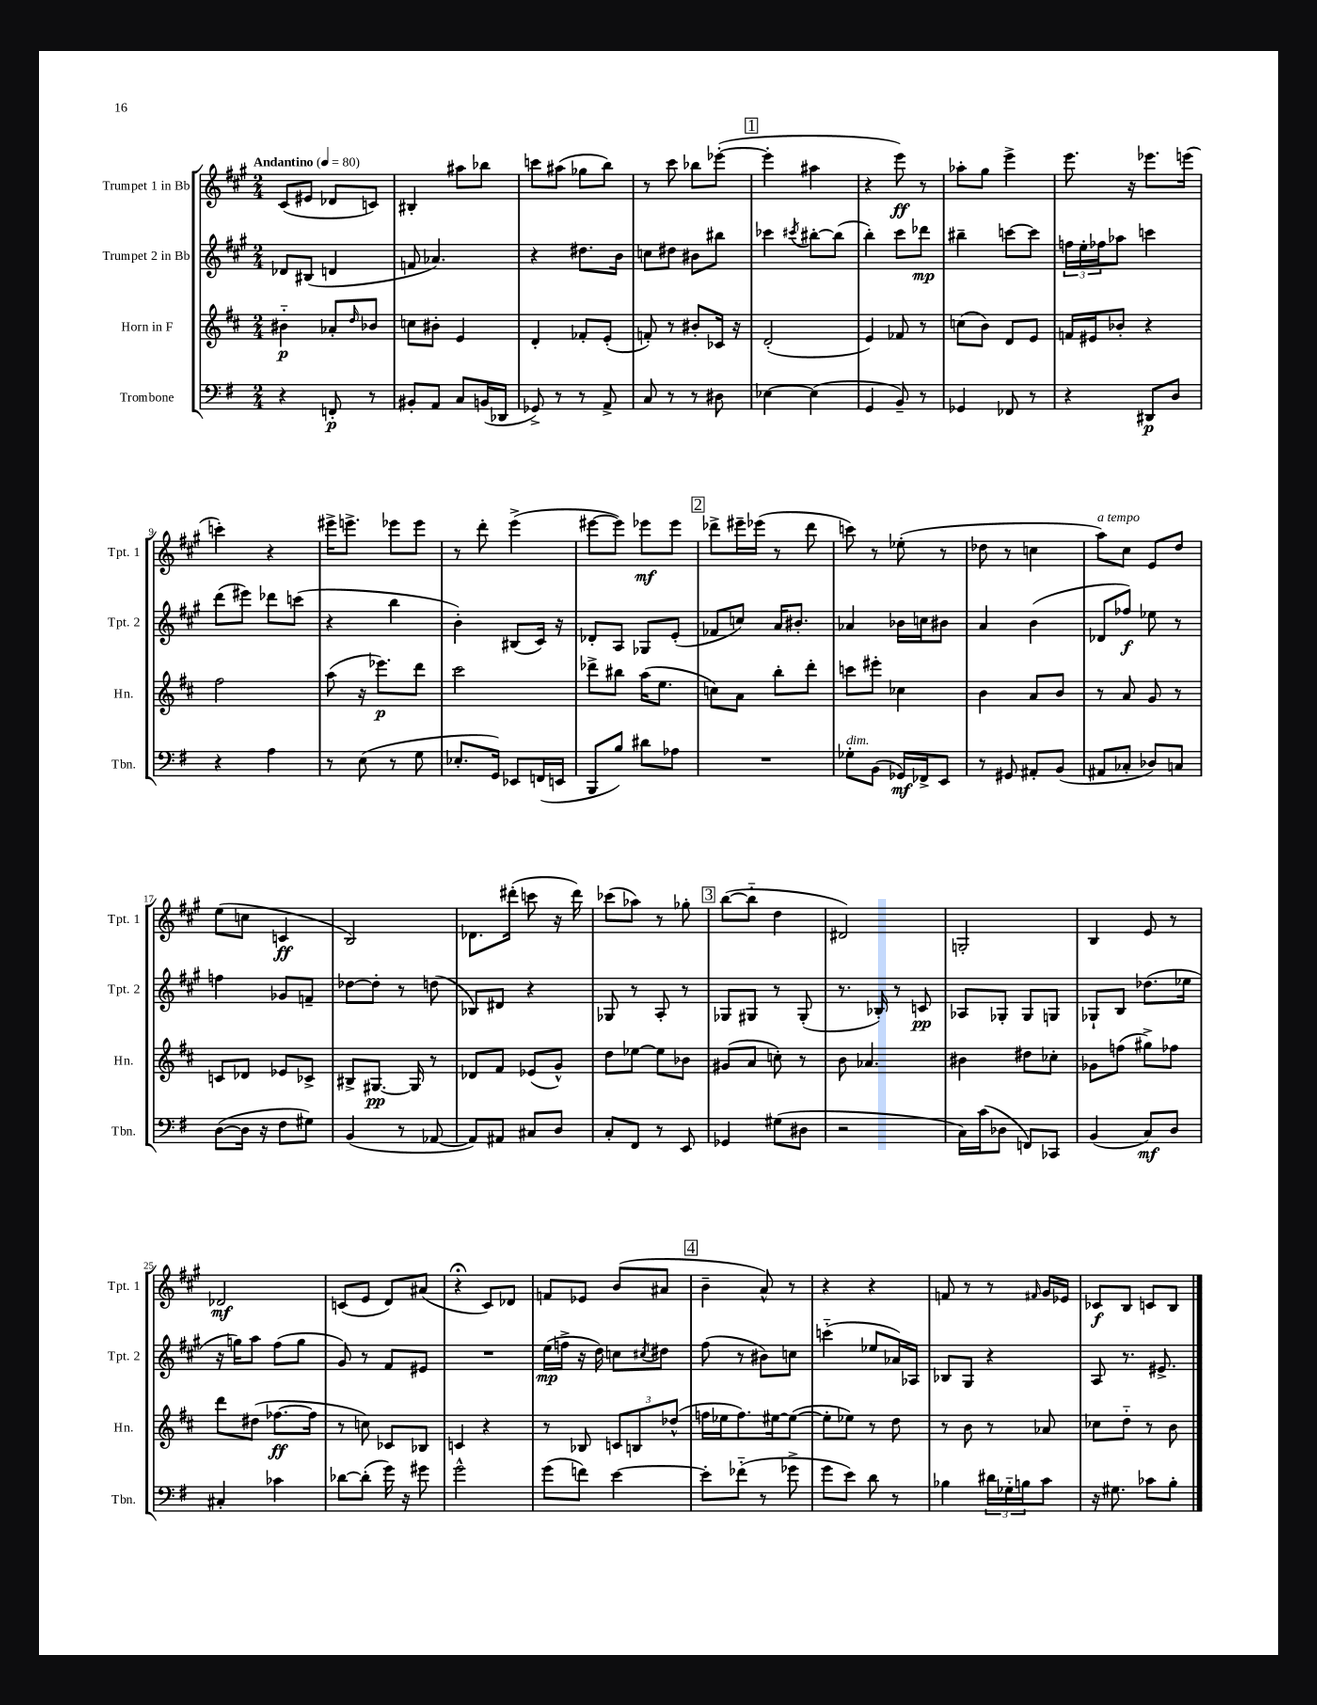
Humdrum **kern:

**kern	**kern	**kern	**kern
*staff4	*staff3	*staff2	*staff1
*clefF4	*clefG2	*clefG2	*clefG2
*k[f#]	*k[f#c#]	*k[f#c#g#]	*k[f#c#g#]
*M2/4	*M2/4	*M2/4	*M2/4
*MM80	*MM80	*MM80	*MM80
4r	4b#'~\	8d-/L	(8c#/L
.	.	(8B#/J	8e#/J
8FF'/	8a-'/L	4d/	8d-/L
.	16qqdd/	.	.
8r	8b-/J	.	8c/J)
=	=	=	=
8BB#'/L	8cc\L	8f/	4B#'/
8AA/J	8b#'\J	4.a-/)	.
8C/L	4e/	.	8aa#\L
(16BB/L	.	.	8bb-\J
16DD-/JJ	.	.	.
=	=	=	=
8GG-^/)	4d'/	4r	8ccc\L
8r	.	.	(8aa#\J
8r	8f-'/L	8.dd#\L	8gg-\L
8AA^/	(8e'/J	.	8bb\J)
.	.	16b\Jk	.
=	=	=	=
8C/	8f'/)	8cc\L	8r
8r	8r	8dd#\J	8ccc#\
8r	8b#'/L	8b#\L	8bb-\L
8D#\	16c-/Jk	8bb#\J	([8eee-'\J
.	16r	.	.
=	=	=	=
[4E-\	(2d'/	4ccc-\	4eee-'\]
.	.	8qccc#/	.
(4E-\]	.	[8bb#'\L	4aa#\
.	.	(8bb#\]J	.
=	=	=	=
4GG/	4e/)	4bb'\)	4r
8BB~/)	8f-/	8ccc#\L	8eee\)
8r	8r	8ddd-\J	8r
=	=	=	=
4GG-/	(8cc\L	4bb#~\	8aa-'\L
.	8b\J)	.	8gg#\J
8FF-/	8d/L	[8ccc\L	4eee^\
8r	8e/J	8ccc\]J	.
=	=	=	=
4r	16f/LL	24ff\LL	8.eee\
.	.	24ee'\	.
.	16e#/J	.	.
.	.	24ff-\J	.
.	8b-'/J	8aa-\J	.
.	.	.	16r
8DD#/L	4r	4ccc\	8.eee-\L
8D/J	.	.	.
.	.	.	(16eee\Jk
=	=	=	=
4r	2ff#\	(8ddd\L	4ccc'\)
.	.	8eee#\J)	.
4A\	.	8ddd-\L	4r
.	.	(8ccc\J	.
=	=	=	=
8r	(8aa\	4r	16eee#^\LK
.	.	.	8.eee^\J
(8E\	16r	.	.
.	8.eee-\L)	.	.
8r	.	4bb\	8eee-\L
8G\	8ddd\J	.	8eee-\J
=	=	=	=
8.E-'/L	2ccc#\	4b'\)	8r
.	.	.	8ddd'\
16GG/Jk)	.	.	.
8EE-/L	.	(8B#/L	(4eee^\
(16FF/L	.	16c#/Jk)	.
16EE/JJ	.	16r	.
=	=	=	=
8BBB/L	8ddd-^\L	8d-'/L	[8eee#\L
8B/J)	8bb#\J	8A/J	8eee#\]J)
8d#\L	(16aa\LK	8G-/L	8eee-\L
.	8.ee\J	.	.
8A-\J	.	(8e'/J	8eee-\J
=	=	=	=
2r	8cc\L)	8f-/L	8ddd-^\L
.	8a\J	8cc/J)	16eee#~\L
.	.	.	(16eee-\JJ
.	8bb'\L	16a/LK	8r
.	.	8.b#'/J	.
.	8ddd'\J	.	8ddd-\
=	=	=	=
8G-'\L	8ccc\L	4a-/	8ccc\)
(8BB\J	8eee#'\J	.	8r
16GG-/LL)	4cc-\	16b-\LL	(8ee-'\
16FF-^/J	.	16cc\J	.
8EE/J	.	8b#\J	8r
=	=	=	=
8r	4b\	4a/	8dd-\
8GG#/	.	.	8r
8AA#'/L	8a/L	(4b\	4cc\
(8BB/J	8b/J	.	.
=	=	=	=
8AA#/L	8r	8d-/L	8aa\L)
8C-'/J	8a/	8ff-/J)	8cc#\J
8D-/L)	8g/	8ee-\	8e/L
8C/J	8r	8r	8dd/J
=	=	=	=
([8D\L	8c/L	4ff\	(8ee\L
16D\]Jk	8d-/J	.	8cc\J
16r	.	.	.
8F#\L	8e-/L	8g-/L	4c/
8G#\J)	8c-^/J	8f~/J	.
=	=	=	=
(4BB/	8B#^/L	[8dd-\L	2B/)
.	[8.G#/J	8dd-'\]J	.
8r	.	8r	.
.	16G#/]	.	.
[8AA-/	8r	(8dd\	.
=	=	=	=
8AA-/]L)	8d-/L	8B-/L)	8.d-\L
8AA#/J	8f#/J	8d#/J	.
.	.	.	(16ddd#'\Jk
8C#/L	(8e-/L	4r	8ccc\
8D/J	8g^^/J)	.	16r
.	.	.	16ddd#\)
=	=	=	=
8C'/L	8dd\L	8G-/	(8ccc-\L
8FF#/J	[8ee-\J	8r	8aa-\J)
8r	8ee-\]L	8A'/	8r
8EE/	8b-\J	8r	8gg-'\
=	=	=	=
4GG-/	(8g#/L	8G-/L	([8bb\L
.	8a/J	8G#/J	8bb'~\]J
(8G#\L	8cc'\)	8r	4dd\
8D#\J	8r	(8G#'/	.
=	=	=	=
2r	8b\	8.r	2d#/)
.	4.a-/	.	.
.	.	16B-'/)	.
.	.	8r	.
.	.	8c/	.
=	=	=	=
16C\LL)	4b#\	8A-/L	2G'/
(16c\J	.	.	.
8D-\J	.	8G-'/J	.
8FF/L)	8dd#\L	8G-/L	.
8CC-/J	8cc-'\J	8G/J	.
=	=	=	=
(4BB/	8g-\L	8G-`/L	4B/
.	(8ff\J	8B/J	.
8C/L)	8gg#^\L)	(8.dd-\L	8e/
8D/J	8ff-\J	.	8r
.	.	16ee-\Jk	.
=	=	=	=
4C#'/	8ddd\L	16r	2d-/
.	.	16gg\LK)	.
.	(8dd#\J	8aa\J	.
4c-\	[8.ff-\L	(8ff#\L	.
.	.	8gg\J	.
.	16ff-\]Jk	.	.
=	=	=	=
[8d-\L	8r	8g#/)	(8c/L
(8d-'\]J	8cc\)	8r	8e/J
16g\)	8c-/L	8f#/L	8d/L)
16r	.	.	.
8g#\	8B-/J	8e#/J	(8a#/J
=	=	=	=
2g^^\	4c/	2r	4r;
.	4r	.	8c#/L)
.	.	.	8d-/J
=	=	=	=
(8g\L	8r	(16ee\LL	8f/L
.	.	16ff^\JJ	.
8f\J)	8B-/	16r	8e-/J
.	.	16dd\)	.
[4e\	12c/L	8cc\L	(8b/L
.	12B/	.	.
.	.	8qcc#/	.
.	.	8dd#\J	8a#/J
.	(12dd-^^/J	.	.
=	=	=	=
8e'\]L	16ff\LL	(8ff#\	4b~\
.	16ee-\J	.	.
(8f-'~\J	8.ff\)	8r	.
8r	.	8b#\L)	8a^^/)
.	[16ee#\k	.	.
8g-^\	(8ee#\_J	8cc\J	8r
=	=	=	=
8g\L	8ee#'\]L	(4ccc'~\	4r
8e\J)	8ee-\J)	.	.
8d\	8r	8ee-/L	4r
8r	8dd\	16a-/L)	.
.	.	16A-/JJ	.
=	=	=	=
4B-\	8r	8B-/L	8f/
.	8b\	8G#/J	8r
24d#\LL	8r	4r	8r
24G-'~\	.	.	.
24B\J	.	.	.
.	.	.	16qqf#/
8c\J	8a-/	.	16g#/LL
.	.	.	16e-/JJ
=	=	=	=
16r	8cc-\L	8A/	8c-/L
8.G#\	.	.	.
.	8dd'~\J	8.r	8B/J
8c-\L	8r	.	8c/L
.	.	8.e#^/	.
8B'\J	8b\	.	8B/J
==	==	==	==
*-	*-	*-	*-
